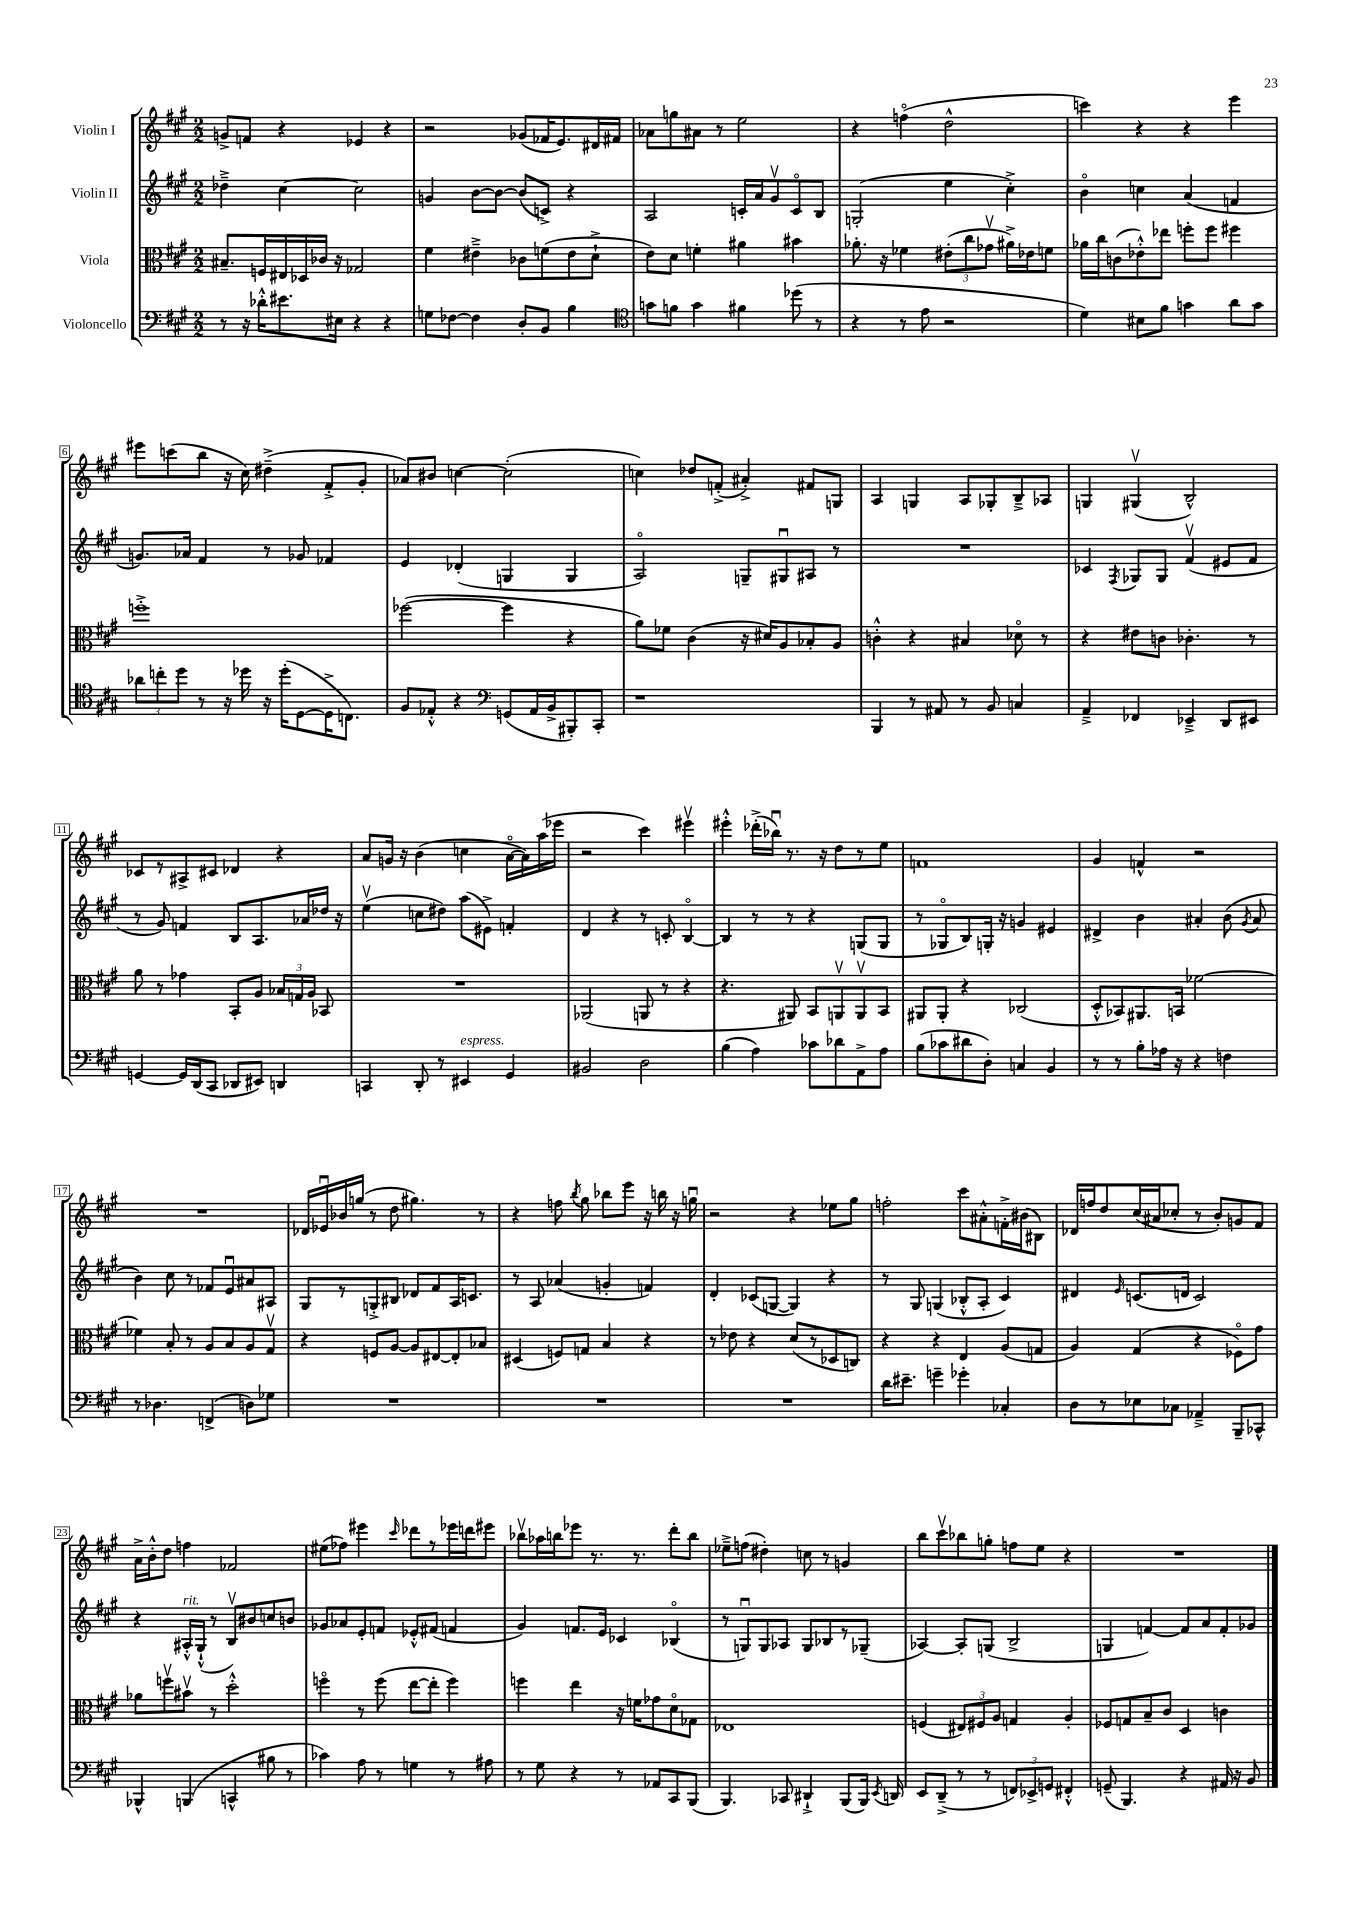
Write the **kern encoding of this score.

**kern	**kern	**kern	**kern
*staff4	*staff3	*staff2	*staff1
*clefF4	*clefC3	*clefG2	*clefG2
*k[f#c#g#]	*k[f#c#g#]	*k[f#c#g#]	*k[f#c#g#]
*M2/2	*M2/2	*M2/2	*M2/2
8r	8.B#~	4dd-~^	8g^
16r	.	.	8f
16d-'^^	16F	.	.
8.e#	16E#	[4cc#	4r
.	16D-	.	.
.	16c-	.	.
16E#	16r	.	.
4r	2G-	2cc#]	4e-
4r	.	.	4r
=	=	=	=
8G	4f#	4g	2r
[8F-	.	.	.
4F-]	4e#~^	[8b	.
.	.	8b_	.
8D'	8c-	(8b]	(8g-
8BB	(8f	8c^)	16f-
.	.	.	8.e)
4B	8e#	4r	.
.	8d`^	.	16d#
.	.	.	16f#
=	=	=	=
*clefC4	*	*	*
8g	8e)	2A	8a-
8f	8d	.	8gg
4g	4f'	.	8a#
.	.	.	8r
4f#	4a#	16c'	2ee
.	.	16a	.
.	.	8g#v	.
(8dd-	4b#	8co	.
8r	.	8B	.
=	=	=	=
4r	8.a-'	(2G'	4r
.	16r	.	.
8r	4f-	.	(4ffo
8e	.	.	.
2r	(12e#'	4ee	2dd^^
.	12cc#	.	.
.	12g-v	.	.
.	16a#^)	4cc#'^)	.
.	16e-	.	.
.	8f	.	.
=	=	=	=
4d)	16a-	4bo	4ccc)
.	16cc#	.	.
.	(8c	.	.
8B#	8e-'^^)	4cc	4r
8f#	8ee-	.	.
4g	8ff'	(4a	4r
.	8ff	.	.
8a	4ff#	4f	4eee
8g	.	.	.
=	=	=	=
12a-	1ff'^	8.g)	8eee#
12cc'	.	.	.
.	.	.	(8ccc
12dd	.	.	.
.	.	16a-	.
8r	.	4f#	8bb
16r	.	.	16r
16dd-	.	.	16cc#)
16r	.	8r	(4dd#~^
(16dd-'	.	.	.
[8D	.	8g-	.
16D^]	.	4f-	8f#'^
8.C)	.	.	.
.	.	.	8g#'
=	=	=	=
8F#	([2ff-	4e	8a-)
8E-'^^	.	.	8b#
4r	.	(4d-'	[4cc
*clefF4	*	*	*
(8GG	4ff-]	4G	(2cc']
16AA	.	.	.
16BB^	.	.	.
8BBB#')	4r	4G	.
8CC#'	.	.	.
=	=	=	=
1r	8a)	2Ao)	4cc)
.	8f-	.	.
.	(4c#	.	8dd-
.	.	.	(8f'^
.	16r	8G~	4a#'^)
.	16d#)	.	.
.	8A	8G#u	.
.	8B-'	8A#	8f#
.	8A	8r	8G
=	=	=	=
4BBB	4c'^^	1r	4A
8r	4r	.	4G
8AA#	.	.	.
8r	4B#	.	8A
8BB	.	.	8G-'
4C	8d-o	.	8B~^
.	8r	.	8A-
=	=	=	=
4AA~^	4r	4c-	4G
.	.	8qF#	.
4FF-	8e#	8G-	(4G#v
.	8c	8G-	.
4EE-~^	4.c-'	(4f#v	2B^^)
8DD	.	8e#	.
8EE#	8r	8f#	.
=	=	=	=
[4GG	8a	8r	8c-
.	8r	8g#)	8r
16GG]	4g-	4f	8A#^
(16DD	.	.	.
8CC#	.	.	8c#
8DD-	8BB'	8B	4d-
8EE#)	8A	8.A	.
4DD	24B-	.	4r
.	24G	.	.
.	.	16a-	.
.	24A	.	.
.	8BB-	16dd-	.
.	.	16r	.
=	=	=	=
4CC	1r	(4eev	8a
.	.	.	16g
.	.	.	16r
8DD'	.	8cc	(4b
8r	.	8dd#)	.
4EE#	.	(8aa	4cc
.	.	8e#^)	.
4GG#	.	4f'	[16ao
.	.	.	16a])
.	.	.	(16aa
.	.	.	16eee-
=	=	=	=
2BB#	(2AA-	4d	2r
.	.	4r	.
2D	8AA	8r	4ccc#)
.	8r	8c'	.
.	4r	[4Bo	4eee#v
=	=	=	=
(4B	4.r	4B]	4eee#'^^
4A)	.	8r	(16ddd-'^
.	.	.	16bb-u)
.	8AA#)	8r	8.r
8c-	8BB	4r	.
.	.	.	16r
8d-	8AAv	.	8dd
8AA^	8AAv	(8G	8r
8A	8BB	8G	8ee
=	=	=	=
(8B	8AA#	8r	1f
8c-	8AA#'	8G-o	.
8d#	4r	8B)	.
8D')	.	16G'	.
.	.	16r	.
4C	(2C-	4g	.
4BB	.	4e#	.
=	=	=	=
8r	8D'^^	4d#^	4g#
8r	8BB-)	.	.
8B'	8.AA#	4b	4f^^
16A-	.	.	.
16r	16BB	.	.
4r	[2f-	4a#'	2r
4F	.	(8b	.
.	.	8qg#	.
.	.	8a#	.
=	=	=	=
8r	4f-]	4b)	1r
4.D-	.	.	.
.	8B'	8cc#	.
.	8r	8r	.
(4FF^	8A	8f-	.
.	8B	8eu	.
8D)	8A	8a#	.
8G-	8G#v	8A#	.
=	=	=	=
1r	4r	8G#	16d-
.	.	.	16e-u
.	.	8r	16b-
.	.	.	(16gg
.	8F	8G'^	8r
.	[8A	8B#	8dd
.	8A]	8d-	4.gg#)
.	[8E#	8f#	.
.	8E#']	16A	.
.	.	8.c	.
.	8B-	.	8r
=	=	=	=
1r	(4D#	8r	4r
.	.	8A	.
.	8F)	(4a-	8ff
.	.	.	8qbb
.	8G	.	8gg#
.	4B	4g'	8bb-
.	.	.	8eee
.	4r	4f)	16r
.	.	.	16bb
.	.	.	16r
.	.	.	16ggu
=	=	=	=
1r	8r	4d'	2r
.	8e-	.	.
.	4r	(8c-	.
.	.	[8G	.
.	(8d	4G])	4r
.	8r	.	.
.	8D-	4r	8ee-
.	8C)	.	8gg#
=	=	=	=
16d	4r	8r	2ff'
8.e#~	.	.	.
.	.	8G#	.
4g~	4r	(4G	.
4g-'	4E	8B-'^^	8ccc#
.	.	8A'	8a#'^^
4C-'	(8A	4c#)	16f'^
.	.	.	(16b#
.	8G	.	8B#)
=	=	=	=
8D	4A)	4d#	16d-
.	.	.	16ff
8r	.	.	8dd
.	.	16qqe	.
8E-	(4G#	(8.c	(16cc#
.	.	.	16a#
8C-	.	.	8cc-'
.	.	16d	.
4AA-~^	4r	2c)	8r
.	.	.	8b')
8BBB~	8F-o)	.	8g
8CC-^^	8g#	.	8f#
=	=	=	=
4BBB-^^	8a-	4r	16a^
.	.	.	16b'^^
.	8ffv	.	8dd
(4BBB	8b#v	16A#'^^	4ff
.	.	(16G#`^^	.
.	8r	8r	.
4CC^^	2dd'^^	8Bv)	2f-
.	.	8b#	.
8B#	.	8cc	.
8r	.	8b	.
=	=	=	=
4c-)	4ffo	8g-	(8ee#
.	.	8a-	8ff-)
8A	8r	8e'	4eee#
8r	(8ff	8f	.
.	.	.	16qqccc#
4G	[8ee	8e-'^^	8ddd-
.	8ee']	(8f#	8r
8r	4ff)	4f	16eee-
.	.	.	16ddd
8A#	.	.	8eee#
=	=	=	=
8r	4ff	4g#)	8bb-v
8G#	.	.	16aa-
.	.	.	16bb
4r	4ee	8.f	8eee-
.	.	.	8.r
.	.	16e	.
8r	16r	4c-	.
.	16f	.	8.r
8AA-	8g-	.	.
8CC#	8do	(4B-o	8ddd'
(8BBB	8G-	.	8bb
=	=	=	=
4.BBB)	1E-	8r	8ee-~^
.	.	8Gu)	(8ff
.	.	8G	4dd#')
8CC-	.	8A-	.
4DD#`^	.	8G	8cc
.	.	8B-	8r
(8BBB	.	8r	4g
16BBB)	.	(8G-~	.
8qEE	.	.	.
16DD	.	.	.
=	=	=	=
8EE	(4F	[4A-)	8bb
(8DD~^	.	.	8ccc#v
8r	12E#)	8A-']	8bb-
.	12F#	.	.
8r	.	(8G	8gg'
.	12A	.	.
12FF)	4G	2B^	8ff
12EE-^	.	.	.
.	.	.	8ee
12GG	.	.	.
4FF#'^^	4A'	.	4r
=	=	=	=
(8GG~	8F-	4G	1r
4.BBB)	8G	.	.
.	8B~	[4f)	.
.	8c#	.	.
4r	4D	8f]	.
.	.	8a	.
16AA#	4c	8f'	.
16r	.	.	.
8BB	.	8g-	.
==	==	==	==
*-	*-	*-	*-
